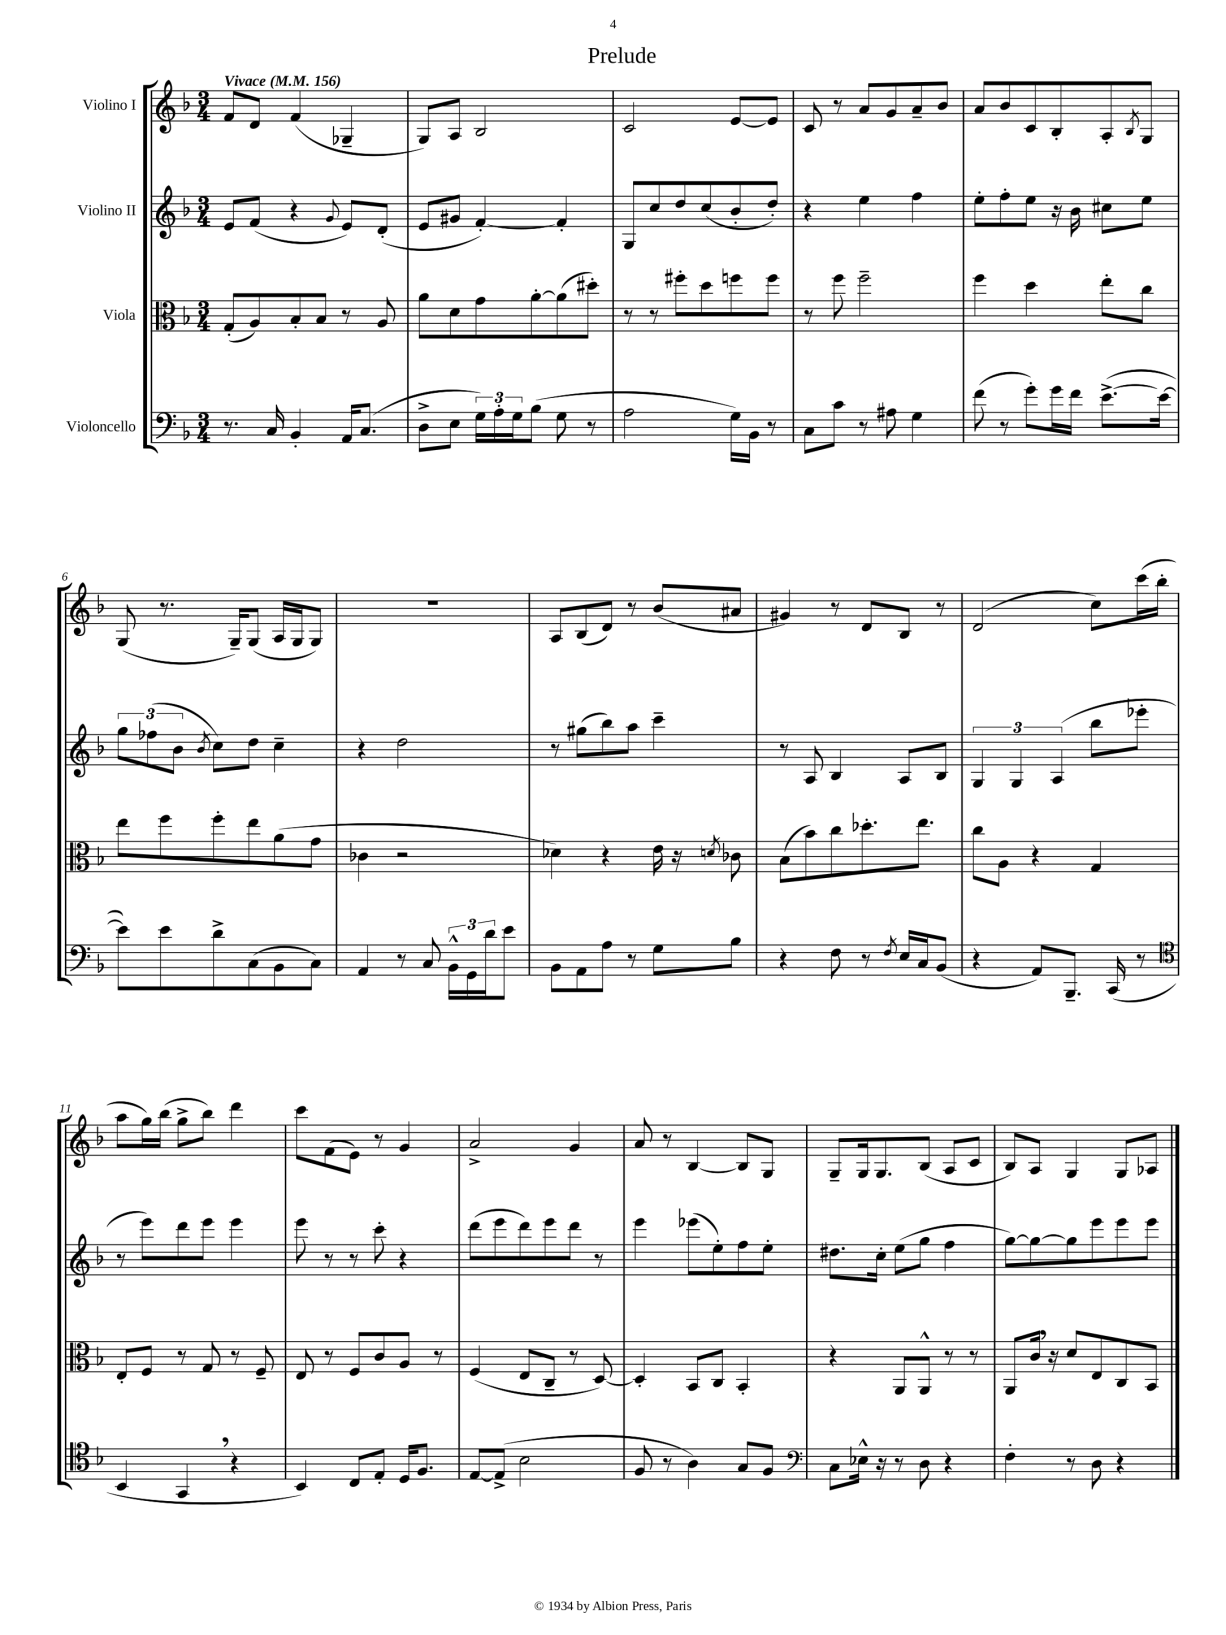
\header { title = "Prelude" }
<<
\new StaffGroup <<
\new Staff = "s0" \with { instrumentName = "Violino I" } {
    \clef treble \key f \major \numericTimeSignature \time 3/4 \tempo "Vivace" 4 = 156
    f'8 d'8 f'4( ges4-- |
    g8) a8 bes2 |
    c'2 e'8~ e'8 |
    c'8 r8 a'8 g'8 a'8-- bes'8 |
    a'8 bes'8 c'8 bes8-. a8-. \acciaccatura { bes8 } g8 |
    g8( r8. g16--) g8( a16 g16 g8) |
    R2. |
    a8 bes8( d'8) r8 bes'8( ais'8 |
    gis'4) r8 d'8 bes8 r8 |
    d'2( c''8) c'''16( bes''16-. |
    a''8 g''16) bes''16( g''8-> bes''8) d'''4 |
    c'''8 f'8( e'8) r8 g'4 |
    a'2-> g'4 |
    a'8 r8 bes4~ bes8 g8 |
    g8-- g16 g8. bes8( a8 c'8 |
    bes8) a8 g4 g8 aes8 \bar "|." |
}
\new Staff = "s1" \with { instrumentName = "Violino II" } {
    \clef treble \key f \major \numericTimeSignature \time 3/4
    e'8 f'8( r4 \appoggiatura { g'8 } e'8) d'8-.( |
    e'8 gis'8 f'4~-.) f'4-. |
    g8 c''8 d''8 c''8( bes'8-. d''8-.) |
    r4 e''4 f''4 |
    e''8-. f''8-. e''8 r16 bes'16 cis''8 e''8 |
    \tuplet 3/2 { g''8 fes''8( bes'8 } \acciaccatura { bes'8 } c''8) d''8 c''4-- |
    r4 d''2 |
    r8 gis''8( bes''8) a''8 c'''4-- |
    r8 a8 bes4 a8 bes8 |
    \tuplet 3/2 { g4 g4 a4( } bes''8 ees'''8-. |
    r8 e'''8) d'''8 e'''8 e'''4 |
    e'''8 r8 r8 c'''8-. r4 |
    d'''8( e'''8 d'''8) e'''8 d'''8 r8 |
    e'''4 ees'''8( e''8-.) f''8 e''8-. |
    dis''8. c''16-. e''8( g''8 f''4 |
    g''8~) g''8~ g''8 e'''8 e'''8 e'''8 \bar "|." |
}
\new Staff = "s2" \with { instrumentName = "Viola" } {
    \clef alto \key f \major \numericTimeSignature \time 3/4
    g8-.( a8) bes8-. bes8 r8 a8 |
    a'8 d'8 g'8 a'8~-. a'8( dis''8-.) |
    r8 r8 fis''8-. d''8 f''8 f''8 |
    r8 f''8 f''2-- |
    f''4 d''4 e''8-. c''8 |
    e''8 f''8 f''8-. e''8 a'8( g'8 |
    ces'4 r2 |
    des'4) r4 e'16 r16 \acciaccatura { d'8 } ces'8 |
    bes8( bes'8) c''8 des''8.-. e''8. |
    c''8 a8 r4 g4 |
    e8-. f8 r8 g8 r8 f8-- |
    e8 r8 f8 c'8 a8 r8 |
    f4( e8 c8-- r8 d8~) |
    d4-. bes,8 c8 bes,4-. |
    r4 a,8 a,8-^ r8 r8 |
    a,8 c'16 \breathe r16 d'8 e8 c8 bes,8 \bar "|." |
}
\new Staff = "s3" \with { instrumentName = "Violoncello" } {
    \clef bass \key f \major \numericTimeSignature \time 3/4
    r8. c16 bes,4-. a,16 c8.( |
    d8-> e8 \tuplet 3/2 { g16) a16-. g16 } bes8( g8 r8 |
    a2 g16) bes,16 r8 |
    c8 c'8 r8 ais8 g4 |
    f'8( r8 g'8-.) g'16 f'16 e'8.~->( e'16~ |
    e'8) e'8 d'8-> c8( bes,8 c8) |
    a,4 r8 c8 \tuplet 3/2 { bes,16-^ g,16 d'16 } e'8 |
    bes,8 a,8 a8 r8 g8 bes8 |
    r4 f8 r8 \acciaccatura { f8 } e16 c16 bes,8( |
    r4 a,8) bes,,8.-- c,16( r8 |
    \clef tenor bes,4 g,4 \breathe r4 |
    bes,4) c8 e8-. d16 f8. |
    e8~ e8->( bes2 |
    f8 r8 a4) g8 f8 |
    \clef bass c8 ees16-^ r16 r8 d8 r4 |
    f4-. r8 d8 r4 \bar "|." |
}
>>
>>
